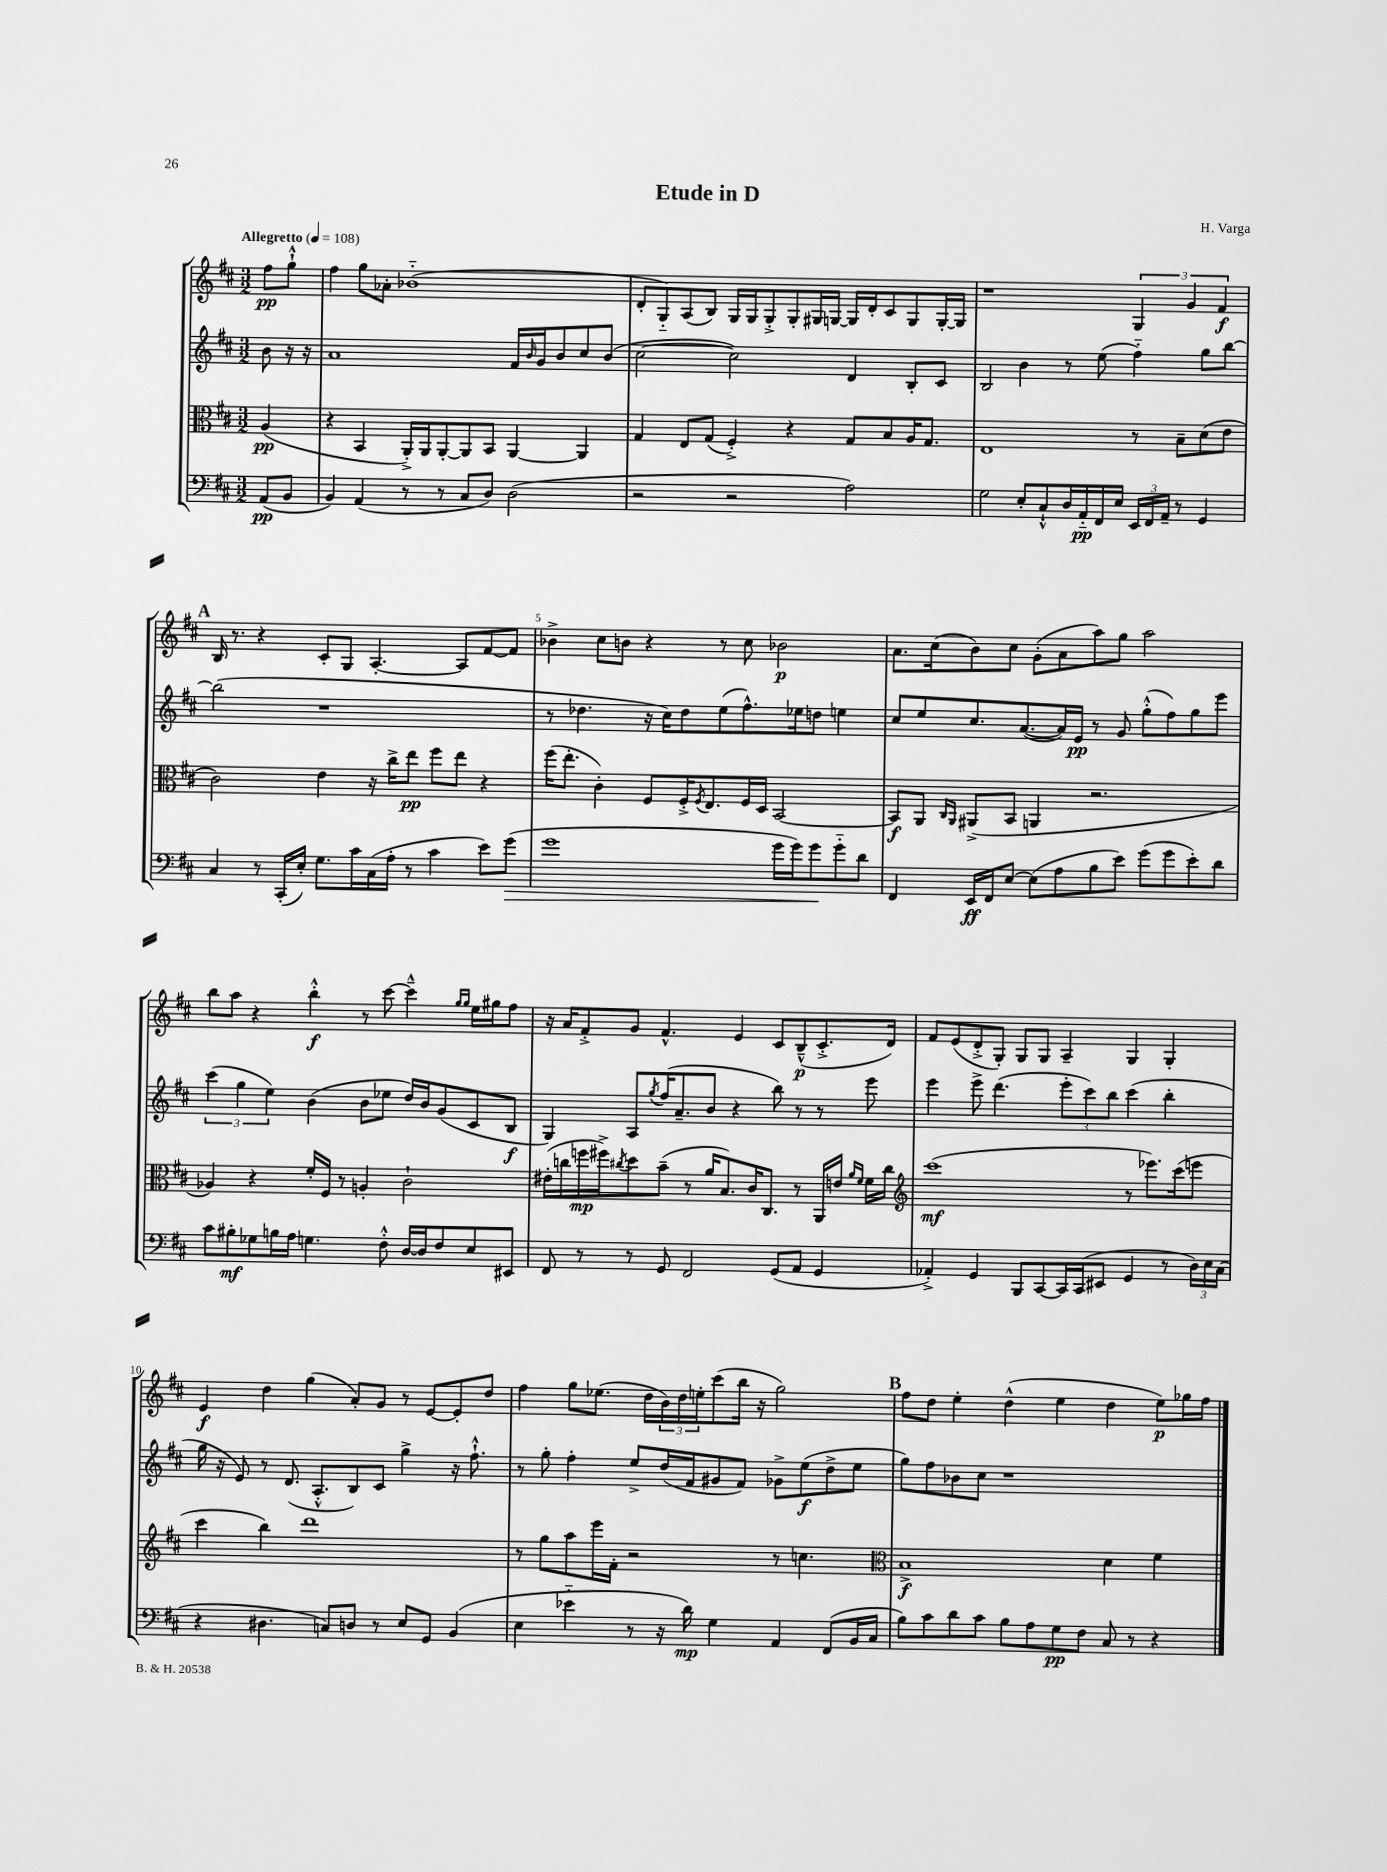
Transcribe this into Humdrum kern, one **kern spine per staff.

**kern	**dynam	**kern	**dynam	**kern	**dynam	**kern	**dynam
*part4	*part4	*part3	*part3	*part2	*part2	*part1	*part1
*staff4	*staff4	*staff3	*staff3	*staff2	*staff2	*staff1	*staff1
*clefF4	*	*clefC3	*	*clefG2	*	*clefG2	*
*k[f#c#]	*	*k[f#c#]	*	*k[f#c#]	*	*k[f#c#]	*
*M3/2	*	*M3/2	*	*M3/2	*	*M3/2	*
*MM108	*	*MM108	*	*MM108	*	*MM108	*
=	=	=	=	=	=	=	=
!	!	!	!	!	!	!LO:TX:a:B:t=Allegretto	!
(8AA/L	pp	(4A/	pp	8b\	.	8ff#\L	pp
8BB/J	.	.	.	16r	.	8gg`^^\J	.
.	.	.	.	16r	.	.	.
=1	=1	=1	=1	=1	=1	=1	=1
4BB/)	.	4r	.	1a	.	4ff#\	.
(4AA/	.	4BB/	.	.	.	8gg\L	.
.	.	.	.	.	.	8a-X'\J	.
8r	.	16AA'^/LL)	.	.	.	(1b-X	.
.	.	16AA/J	.	.	.	.	.
8r	.	[8AA'/	.	.	.	.	.
8C#/L	.	8AA/]	.	.	.	.	.
8D/J)	.	8BB/J	.	.	.	.	.
(2D\	.	[4AA/	.	16f#/LL	.	.	.
.	.	.	.	16qqb/	.	.	.
.	.	.	.	16g/J	.	.	.
.	.	.	.	8b/	.	.	.
.	.	4AA/]	.	8cc#/	.	.	.
.	.	.	.	(8b/J	.	.	.
=2	=2	=2	=2	=2	=2	=2	=2
2r	.	4G/	.	[2cc#\	.	8d'/L	.
.	.	.	.	.	.	8G/)	.
.	.	8E/L	.	.	.	(8A/	.
.	.	(8G/J	.	.	.	8B/J)	.
2r	.	4F#'^/)	.	2cc#\])	.	16G/LL	.
.	.	.	.	.	.	16G/J	.
.	.	.	.	.	.	8G'^/	.
.	.	4r	.	.	.	8G'/	.
.	.	.	.	.	.	16G#X/L	.
.	.	.	.	.	.	[16Gn/JJ	.
2A\)	.	8G/L	.	4d/	.	16G/LL]	.
.	.	.	.	.	.	16d'/J	.
.	.	8B/	.	.	.	8c#/	.
.	.	16A/K	.	8B'/L	.	8G/	.
.	.	8.G/J	.	.	.	.	.
.	.	.	.	8c#/J	.	[16G'/L	.
.	.	.	.	.	.	16G/JJ]	.
=3	=3	=3	=3	=3	=3	=3	=3
2G\	.	1E	.	2B/	.	1r	.
8E'/L	.	.	.	4b\	.	.	.
8C#`^^/	.	.	.	.	.	.	.
16D/L	.	.	.	8r	.	.	.
16AA/	pp	.	.	.	.	.	.
16FF#/	.	.	.	(8ee\	.	.	.
16E/JJ	.	.	.	.	.	.	.
24EE/LL	.	8r	.	4ff#\)	.	6G/	.
24FF#/	.	.	.	.	.	.	.
24AA~/JJ	.	.	.	.	.	.	.
8r	.	8B~\L	.	.	.	.	.
.	.	.	.	.	.	6g/	.
4GG/	.	(8d\	.	8gg\L	.	.	.
.	.	.	.	.	.	6f#/	f
.	.	8e\J	.	[8bb\J	.	.	.
!!LO:LB:g=z
!!LO:REH:place=s1:t=A
=4	=4	=4	=4	=4	=4	=4	=4
4C#/	.	2c#\)	.	(2bb\]	.	16B/	.
.	.	.	.	.	.	8.r	.
8r	.	.	.	.	.	4r	.
(16CC#'/LL	.	.	.	.	.	.	.
16E'/JJ)	.	.	.	.	.	.	.
8.G\L	.	4e\	.	1r	.	8c#'/L	.
.	.	.	.	.	.	8G/J	.
16c#\L	.	.	.	.	.	.	.
(16C#\	.	16r	.	.	.	[4.A'/	.
16A'\JJ	.	16cc#^\KL	.	.	.	.	.
8r	.	8ee\J	pp	.	.	.	.
4c#\	.	8ff#\L	.	.	.	.	.
.	.	8ee\J	.	.	.	8A/L]	.
8e\L)	.	4r	.	.	.	[8f#/	.
!	!LO:HP:b	!	!	!	!	!	!
(8g\J	>	.	.	.	.	8f#/J]	.
=5	=5	=5	=5	=5	=5	=5	=5
1g	.	(16ff#\KL	.	8r	.	4b-X^\	.
.	.	8.ee'\J	.	.	.	.	.
.	.	.	.	4.dd-X\	.	.	.
.	.	4c#'\)	.	.	.	8cc#\L	.
.	.	.	.	.	.	8bn\J	.
.	.	8F#/L	.	16r	.	4r	.
.	.	.	.	16cc#\KL)	.	.	.
.	.	16F#'^/K	.	8dd-\	.	.	.
.	.	8qF#/	.	.	.	.	.
.	.	8.E/	.	.	.	.	.
.	.	.	.	(8ee\	.	8r	.
.	.	16F#/L	.	8.ff#^^\)	.	8cc#\	.
.	.	16D/JJ	.	.	.	.	.
16g\LL	.	[2BB/	.	.	.	2b-X\	p
16g\J)	.	.	.	16ee-X\k	.	.	.
8g\	.	.	.	8ddn\J	.	.	.
8g\	]	.	.	4een\	.	.	.
8d\J	.	.	.	.	.	.	.
=6	=6	=6	=6	=6	=6	=6	=6
4FF#/	.	8BB/L]	f	8cc#/L	.	8.a\L	.
.	.	8AA/J	.	8ee/	.	.	.
.	.	.	.	.	.	(16cc#\k	.
.	.	16qqC#/LL	.	.	.	.	.
.	.	16qqAA/JJ	.	.	.	.	.
16EE/LL	ff	(8AA#X^/L	.	8.cc#/	.	8b\)	.
16FF#/J	.	.	.	.	.	.	.
[8E/J	.	8BB/J	.	.	.	8cc#\J	.
.	.	.	.	([8.a/	.	.	.
(8E\L]	.	4AAn/	.	.	.	(8g'\L	.
8A\	.	.	.	16a/L])	.	8a\	.
.	.	.	.	16e/JJ	pp	.	.
8B\	.	2.r	.	8r	.	8aa\)	.
8e\J)	.	.	.	8g/	.	8gg\J	.
(8g\L	.	.	.	(8gg'^^\L	.	2aa\	.
8g\	.	.	.	8ff#\)	.	.	.
8e'\)	.	.	.	8gg\	.	.	.
8d\J	.	.	.	8eee\J	.	.	.
!!LO:LB:g=z
=7	=7	=7	=7	=7	=7	=7	=7
8c#\L	.	4A-X/)	.	(6ccc#\	.	8bb\L	.
8B#X'\	mf	.	.	.	.	8aa\J	.
.	.	.	.	6gg\	.	.	.
8G-X\	.	4r	.	.	.	4r	.
.	.	.	.	6ee\)	.	.	.
16Bn\L	.	.	.	.	.	.	.
16A\JJ	.	.	.	.	.	.	.
4.Gn\	.	16f#'/LL	.	(4b\	.	4bb'^^\	f
.	.	16F#/JJ	.	.	.	.	.
.	.	8r	.	.	.	.	.
.	.	4An'/	.	8b\L	.	8r	.
8F#'^^\	.	.	.	8ee-X\J	.	[8ccc#\	.
[16D/LL	.	2c#`\	.	16dd/LL)	.	4ccc#~^^\]	.
16D/J]	.	.	.	16b/J	.	.	.
8F#/	.	.	.	(8g/	.	.	.
.	.	.	.	.	.	16qqgg/LL	.
.	.	.	.	.	.	16qqgg/JJ	.
8E/	.	.	.	8c#/	.	16ee\LL	.
.	.	.	.	.	.	16gg#X\J	.
8EE#X/J	.	.	.	8B/J	f	8ff#\J	.
=8	=8	=8	=8	=8	=8	=8	=8
8FF#/	.	(16e#X'\LL	.	4G/)	.	16r	.
.	.	16ccn\	.	.	.	16a/KL	.
8r	.	16ffn\	mp	.	.	8f#'^/	.
.	.	16ff#X^\J)	.	.	.	.	.
.	.	8qcc#X/	.	.	.	.	.
8r	.	8dd\	.	8A/L	.	8g/J	.
.	.	.	.	8qgg/	.	.	.
8GG/	.	(8b~\J	.	(16ff#/K	.	4.f#^^/	.
.	.	.	.	8.a~/	.	.	.
2FF#/	.	8r	.	.	.	.	.
.	.	16a/KL	.	8b/J	.	.	.
.	.	8.B/)	.	.	.	.	.
.	.	.	.	4r	.	4e/	.
.	.	16c#/K	.	.	.	.	.
.	.	8.C#/J	.	.	.	.	.
(8GG/L	.	.	.	8bb\)	.	8c#/L	.
8AA/J	.	8r	.	8r	.	(8B~^^/	p
4GG/	.	16AA/LL	.	8r	.	8.c#'^/	.
.	.	16en/JJ	.	.	.	.	.
.	.	16qqa/LL	.	.	.	.	.
.	.	16qqf#/JJ	.	.	.	.	.
.	.	16f#\LL	.	8eee\	.	.	.
.	.	16cc#\JJ	.	.	.	16d/Jk)	.
=9	=9	=9	=9	=9	=9	=9	=9
*	*	*clefG2	*	*	*	*	*
4AA-X'^/)	.	(1ccc#	mf	4eee\	.	8f#/L	.
.	.	.	.	.	.	(8e/	.
4GG/	.	.	.	8eee^\	.	8d'^/	.
.	.	.	.	(4.ddd\	.	8G'/J)	.
8BBB/L	.	.	.	.	.	8G/L	.
[8CC#/	.	.	.	.	.	8G/J	.
16CC#/L]	.	.	.	12eee'\L	.	4A~/	.
(16CC#/J	.	.	.	.	.	.	.
.	.	.	.	12ccc#\)	.	.	.
8EE#X/J	.	.	.	.	.	.	.
.	.	.	.	12bb\J	.	.	.
4GG/	.	8r	.	(4ccc#\	.	4G/	.
.	.	8.eee-X\L)	.	.	.	.	.
8r	.	.	.	4bb'\	.	4G'/	.
.	.	(16ccc#\k	.	.	.	.	.
24D\LL)	.	8eeen\J	.	.	.	.	.
24E\	.	.	.	.	.	.	.
(24C#\JJ	.	.	.	.	.	.	.
!!LO:LB:g=z
=10	=10	=10	=10	=10	=10	=10	=10
4r	.	4ccc#\	.	16gg\	.	4e/	f
.	.	.	.	16r	.	.	.
.	.	.	.	8e/)	.	.	.
4.D#X\	.	4bb\)	.	8r	.	4dd\	.
.	.	.	.	(8.d/	.	.	.
.	.	1ddd	.	.	.	(4gg\	.
.	.	.	.	8.A'^^/L	.	.	.
8Cn/L)	.	.	.	.	.	.	.
8Dn/J	.	.	.	8B/)	.	8a'/L)	.
8r	.	.	.	8c#/J	.	8g/J	.
8E/L	.	.	.	4gg^\	.	8r	.
8GG/J	.	.	.	.	.	[8e/L	.
(4BB/	.	.	.	16r	.	8e'/]	.
.	.	.	.	8.ff#`^^\	.	.	.
.	.	.	.	.	.	8dd/J	.
=11	=11	=11	=11	=11	=11	=11	=11
4E\	.	8r	.	8r	.	4ff#\	.
.	.	8gg\L	.	8gg'\	.	.	.
4e-X\	.	8aa\	.	4ff#'\	.	8gg\L	.
.	.	16eee\L	.	.	.	(8.ee-X\J	.
.	.	16f#'\JJ	.	.	.	.	.
8r	.	2r	.	8ee^/L	.	.	.
.	.	.	.	.	.	16dd\LL	.
16r	.	.	.	(16dd/L	.	24b\)	.
.	.	.	.	.	.	24dd\	.
16d\)	mp	.	.	16f#/J	.	.	.
.	.	.	.	.	.	24een'\J	.
4G\	.	.	.	8g#X/	.	(8ccc#\	.
.	.	.	.	8f#/J)	.	16bb\Jk	.
.	.	.	.	.	.	16r	.
4AA/	.	8r	.	8g-X^\L	.	2gg\)	.
.	.	4.ccn\	.	(8ee\	f	.	.
(8FF#/L	.	.	.	8dd^\	.	.	.
16BB/L	.	.	.	8ee\J	.	.	.
16C#/JJ	.	.	.	.	.	.	.
!!LO:REH:place=s1:t=B
=12	=12	=12	=12	=12	=12	=12	=12
*	*	*clefC3	*	*	*	*	*
8B\L)	.	1B^	f	8gg\L)	.	8ff#\L	.
8c#\	.	.	.	8ff#\	.	8dd\J	.
8d\	.	.	.	8b-X\	.	4ee'\	.
8c#\J	.	.	.	8cc#\J	.	.	.
8B\L	.	.	.	1r	.	(4dd^^\	.
8A\	.	.	.	.	.	.	.
8G\	pp	.	.	.	.	4ee\	.
8F#\J	.	.	.	.	.	.	.
8C#/	.	4d\	.	.	.	4dd\	.
8r	.	.	.	.	.	.	.
4r	.	4f#\	.	.	.	8ee\L)	p
.	.	.	.	.	.	16gg-X\L	.
.	.	.	.	.	.	16ff#\JJ	.
==	==	==	==	==	==	==	==
*-	*-	*-	*-	*-	*-	*-	*-
